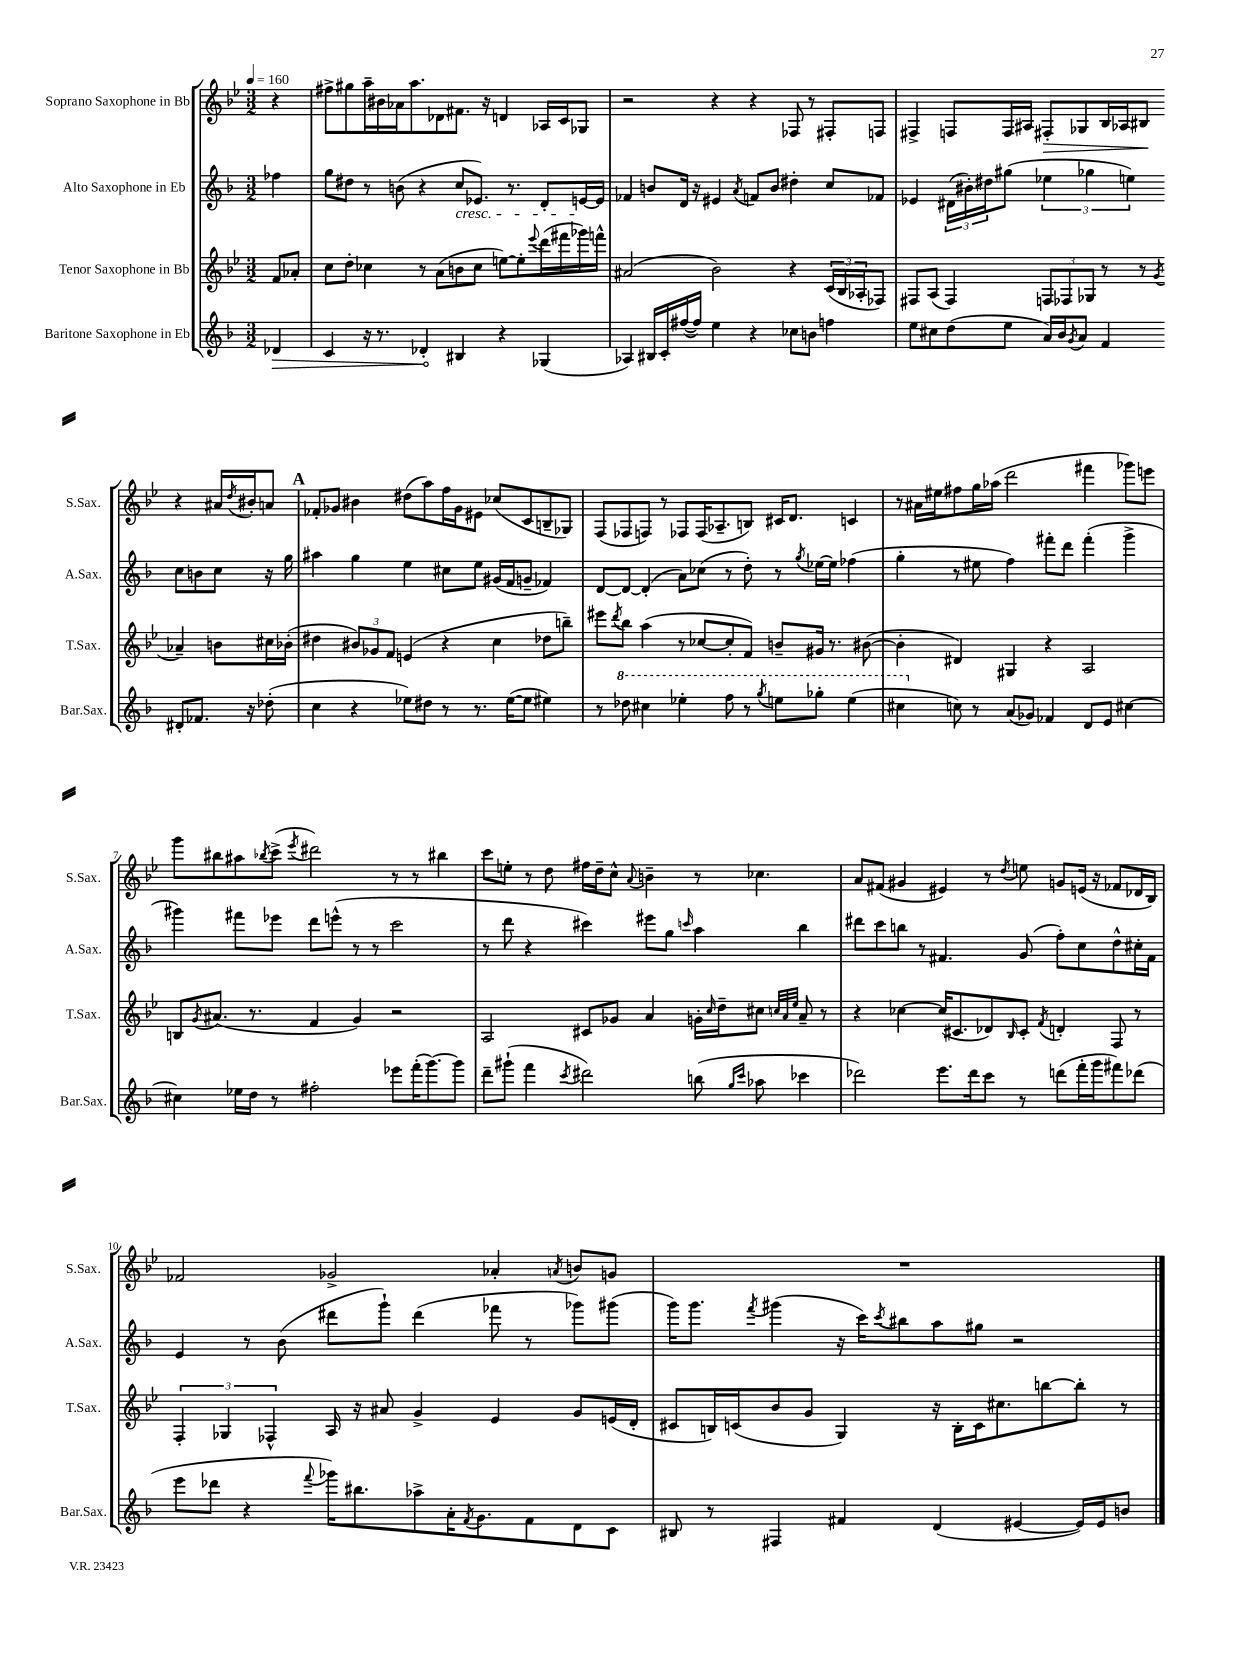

**kern	**kern	**kern	**kern
*staff4	*staff3	*staff2	*staff1
*clefG2	*clefG2	*clefG2	*clefG2
*k[b-]	*k[b-e-]	*k[b-]	*k[b-e-]
*M3/2	*M3/2	*M3/2	*M3/2
*MM160	*MM160	*MM160	*MM160
4d-/	8f/L	4ff-\	4r
.	8a-'/J	.	.
=	=	=	=
4c/	8cc\L	8gg\L	8ff#^\L
.	8dd'\J	8dd#\J	8gg#\
16r	4cc-\	8r	16aa~\L
8.r	.	.	16b#\
.	.	(8b\	16a-\J
.	.	.	8.aa\
4d-'/	8r	4r	.
.	(8a\L	.	8d-\
4B#/	8b\	8cc/L	8.f#\J
.	8cc-\J	8.e-/J)	.
.	.	.	16r
4r	[8ee\L)	.	4d/
.	.	8.r	.
.	8ee'\]	.	.
.	8qqeee-/	.	.
(4G-/	(16ddd\L	8d'/L	16A-/LL
.	16fff#\	.	16c/J
.	16ggg-\)	[16e/L	8G-/J
.	16fff^^\JJ	16e/]JJ	.
=	=	=	=
4A-/)	(2a#/	4f-/	2r
16B#/LL	.	8b/L	.
16c'/	.	.	.
([16ff#/	.	16d/Jk	.
16ff#/]JJ)	.	16r	.
4ee\	2b-\)	4e#/	4r
.	.	8qa/	.
4r	.	8f/L	4r
.	.	8b/J	.
8cc-\L	4r	4dd#'\	8F-/
8b\J	.	.	8r
4ff\	(24c/LL	8cc/L	8F#'/L
.	24B-/	.	.
.	24A-'/J	.	.
.	8F-/J)	8f-/J	8F/J
=	=	=	=
8ee\L	8F#/L	4e-/	4F#^/
8cc#\	(8A/J	.	.
(8dd\	4F#/)	(24d#\LL	8F/L
.	.	24b#'\)	.
.	.	24dd#\J	.
8ee\J	.	(8gg#\J	16F/L
.	.	.	16A#/JJ
16a/LL)	12F/L	6ee-\	8F#'/L
16b-/J	.	.	.
.	12F-/	.	.
8qg/	.	.	.
8a/J	.	.	8G-/
.	12G-/J	6gg-\	.
4f/	8r	.	16B-/L
.	.	.	16A-/J
.	.	6ee\)	.
.	8r	.	8B#/J
.	8qg/	.	.
8d#'/L	4a-~/	8cc\L	4r
8.f-/J	.	8b\	.
.	8b\L	8cc\J	16a#/LL
.	.	.	8qdd/
16r	.	.	16b#'/J
(8dd-'\	16cc#\L	16r	8a/J
.	(16b-'\JJ	16gg-\	.
=	=	=	=
4cc\	4dd#\	4aa#\	8f-'/L
.	.	.	8g-/J
4r	12b#/L)	4gg\	4b#\
.	12g-/	.	.
.	12f/J	.	.
8ee-\L)	(4e/	4ee\	(8dd#\L
8dd#\J	.	.	8aa\)
8r	4r	8cc#\L	16ff\L
.	.	.	16g-\J
8.r	.	8ee\J	8e#\J
.	4cc\	(16g#/LL	(8cc-/L
([16ee-\LK	.	16f/J	.
8ee-\]J	.	8g~/J	8c/
4ee#\)	8dd-\L	4f-/)	8B~/
.	8bb~\J)	.	8G-/J)
=	=	=	=
8r	8eee#\L	[8d/L	(8F/L
.	8qddd/	.	.
8ddd-\	8bb-\J	8d/_J	8F-/
4ccc#\	(4aa\	(4d'/]	8F/J)
.	.	.	8r
4eee-'\	8r	8a\L)	8F-/L
.	[8cc-/L	(8cc-\J	(16F-/K
.	.	.	8.A-~/
8fff\	8cc-'/]	8r	.
8r	8f/J)	8dd'\)	8B/J)
8qggg/	.	.	.
8eee\L	8b~/L	8r	16c#/LK
.	.	.	8.d/J
.	.	8qgg/	.
8ggg-'\J	16g#/Jk	[16ee-\LL	.
.	8.r	16ee-\]JJ	.
(4eee\	.	(4ff-\	4c/
.	([8b#\	.	.
=	=	=	=
4ccc#\	4b#'\]	4gg'\	8r
.	.	.	16a#\LL
.	.	.	16ee#\J
8cc\)	4d#/)	8r	8ff#\
8r	.	8ee#\	16gg\L
.	.	.	(16aa-\JJ
(8a/L	4G#/	4ff\)	2ddd\
8g-/J)	.	.	.
4f-/	4r	8fff#'\L	.
.	.	8ddd\J	.
8d/L	2A/	(4fff#'\	4fff#\
8e/J	.	.	.
[4cc#\	.	4ggg^\	8ggg-\L)
.	.	.	8eee\J
=	=	=	=
4cc#\]	8B/L	4ggg#\)	8ggg\L
.	8qg/	.	.
.	(8.a#/J	.	8bb#\
16ee-\LL	.	8fff#\L	8aa#\
16dd\JJ	8.r	.	.
.	.	.	8qbb-/
8r	.	8eee-\J	(8ccc^\J
.	.	.	8qeee-/
2ff#'\	4f/	8ddd\L	2ddd#\)
.	.	(8eee^^\J	.
.	4g/)	8r	.
.	.	8r	.
8eee-\L	2r	2ccc\	8r
(16fff'\K	.	.	8r
[8.ggg\)	.	.	.
.	.	.	4bb#\
8ggg\]J	.	.	.
=	=	=	=
8ddd~\L	2A/	8r	8ccc\L
(8ggg#`\J	.	8ddd\	8ee'\J
4fff\	.	4r	8r
.	.	.	8dd\
8qccc/	.	.	.
2ddd#\)	8c#/L	4ccc#\)	16ff#\LL
.	.	.	16dd~\J
.	8g-/J	.	8cc^^\J
.	.	.	8qqa/
.	4a/	8eee#\L	4b~\
.	.	8gg\J	.
.	.	16qqccc/	.
(8bb\	16g'\LL	4aa\	8r
.	16qqcc/	.	.
.	16dd~\J	.	.
16qqgg/LL	.	.	.
16qqccc/JJ	.	.	.
8aa-\	8cc#\J	.	4.cc-\
.	32qqcc/LLL	.	.
.	32qqa/	.	.
.	32qqee-/JJJ	.	.
4ccc-\	8a~/	4bb-\	.
.	8r	.	.
=	=	=	=
2ddd-\)	4r	8ddd#\L	8a/L
.	.	8ccc\	(8f#/J
.	[4cc-\	8bb\J	4g#/
.	.	8r	.
8.eee\L	(16cc-/]LK	4.f#/	4e#/)
.	8.c#/	.	.
16ddd-\k	.	.	.
8ccc\J	8d-/)	.	8r
.	16qqB-/	.	8qdd/
8r	8c#'/J	(8g/	8ee\
.	8qf/	.	.
(8ddd\L	4d'/	8ff'\L)	8g/L
16fff'\L	.	8cc\	(16e/Jk
16ggg\J	.	.	16r
8fff#\)	8F/	8dd^^\	8f-/L
(8ddd-\J	8r	16cc#'\L	16d-/L
.	.	16f#\JJ	16B-/JJ)
=	=	=	=
8eee\L	6F'/	4e/	2f-/
8ddd-\J	.	.	.
.	6G-/	.	.
4r	.	8r	.
.	6F-^^/	.	.
.	.	(8b-\	.
8qqfff/	.	.	.
16ggg-\LK)	16A/	8ddd#\L	2g-^/
8.bb#\	16r	.	.
.	8a#/	8ggg`\J)	.
8aa-^\	4g^/	(4ddd#\	.
16a'\K	.	.	.
8qf/	.	.	.
8.g\	.	.	.
.	4e-/	8fff-\	4a-'/
8f\	.	8r	.
.	.	.	8qa/
8d\	8g/L	8ggg-\L)	8b/L
8c\J	(16e/L	(8ggg#\J	8g/J
.	16d'/JJ	.	.
=	=	=	=
8B#/	8c#/L	16ggg\LK)	1.r
.	.	8.ggg\J	.
8r	16B/L)	.	.
.	(16c/J	.	.
.	.	8qfff/	.
4F#/	8b-/	(4ggg#\	.
.	8g/J	.	.
4f#/	4G/)	16r	.
.	.	16ccc\LK)	.
.	.	8qccc/	.
.	.	8bb#\	.
(4d/	16r	8aa\	.
.	16B'\LL	.	.
.	16c\J	8gg#\J	.
.	8.cc#\	.	.
[4e#/	.	2r	.
.	[8bb\	.	.
16e#/]LL)	8bb'\]J	.	.
16e#/J	.	.	.
8b/J	8r	.	.
==	==	==	==
*-	*-	*-	*-
